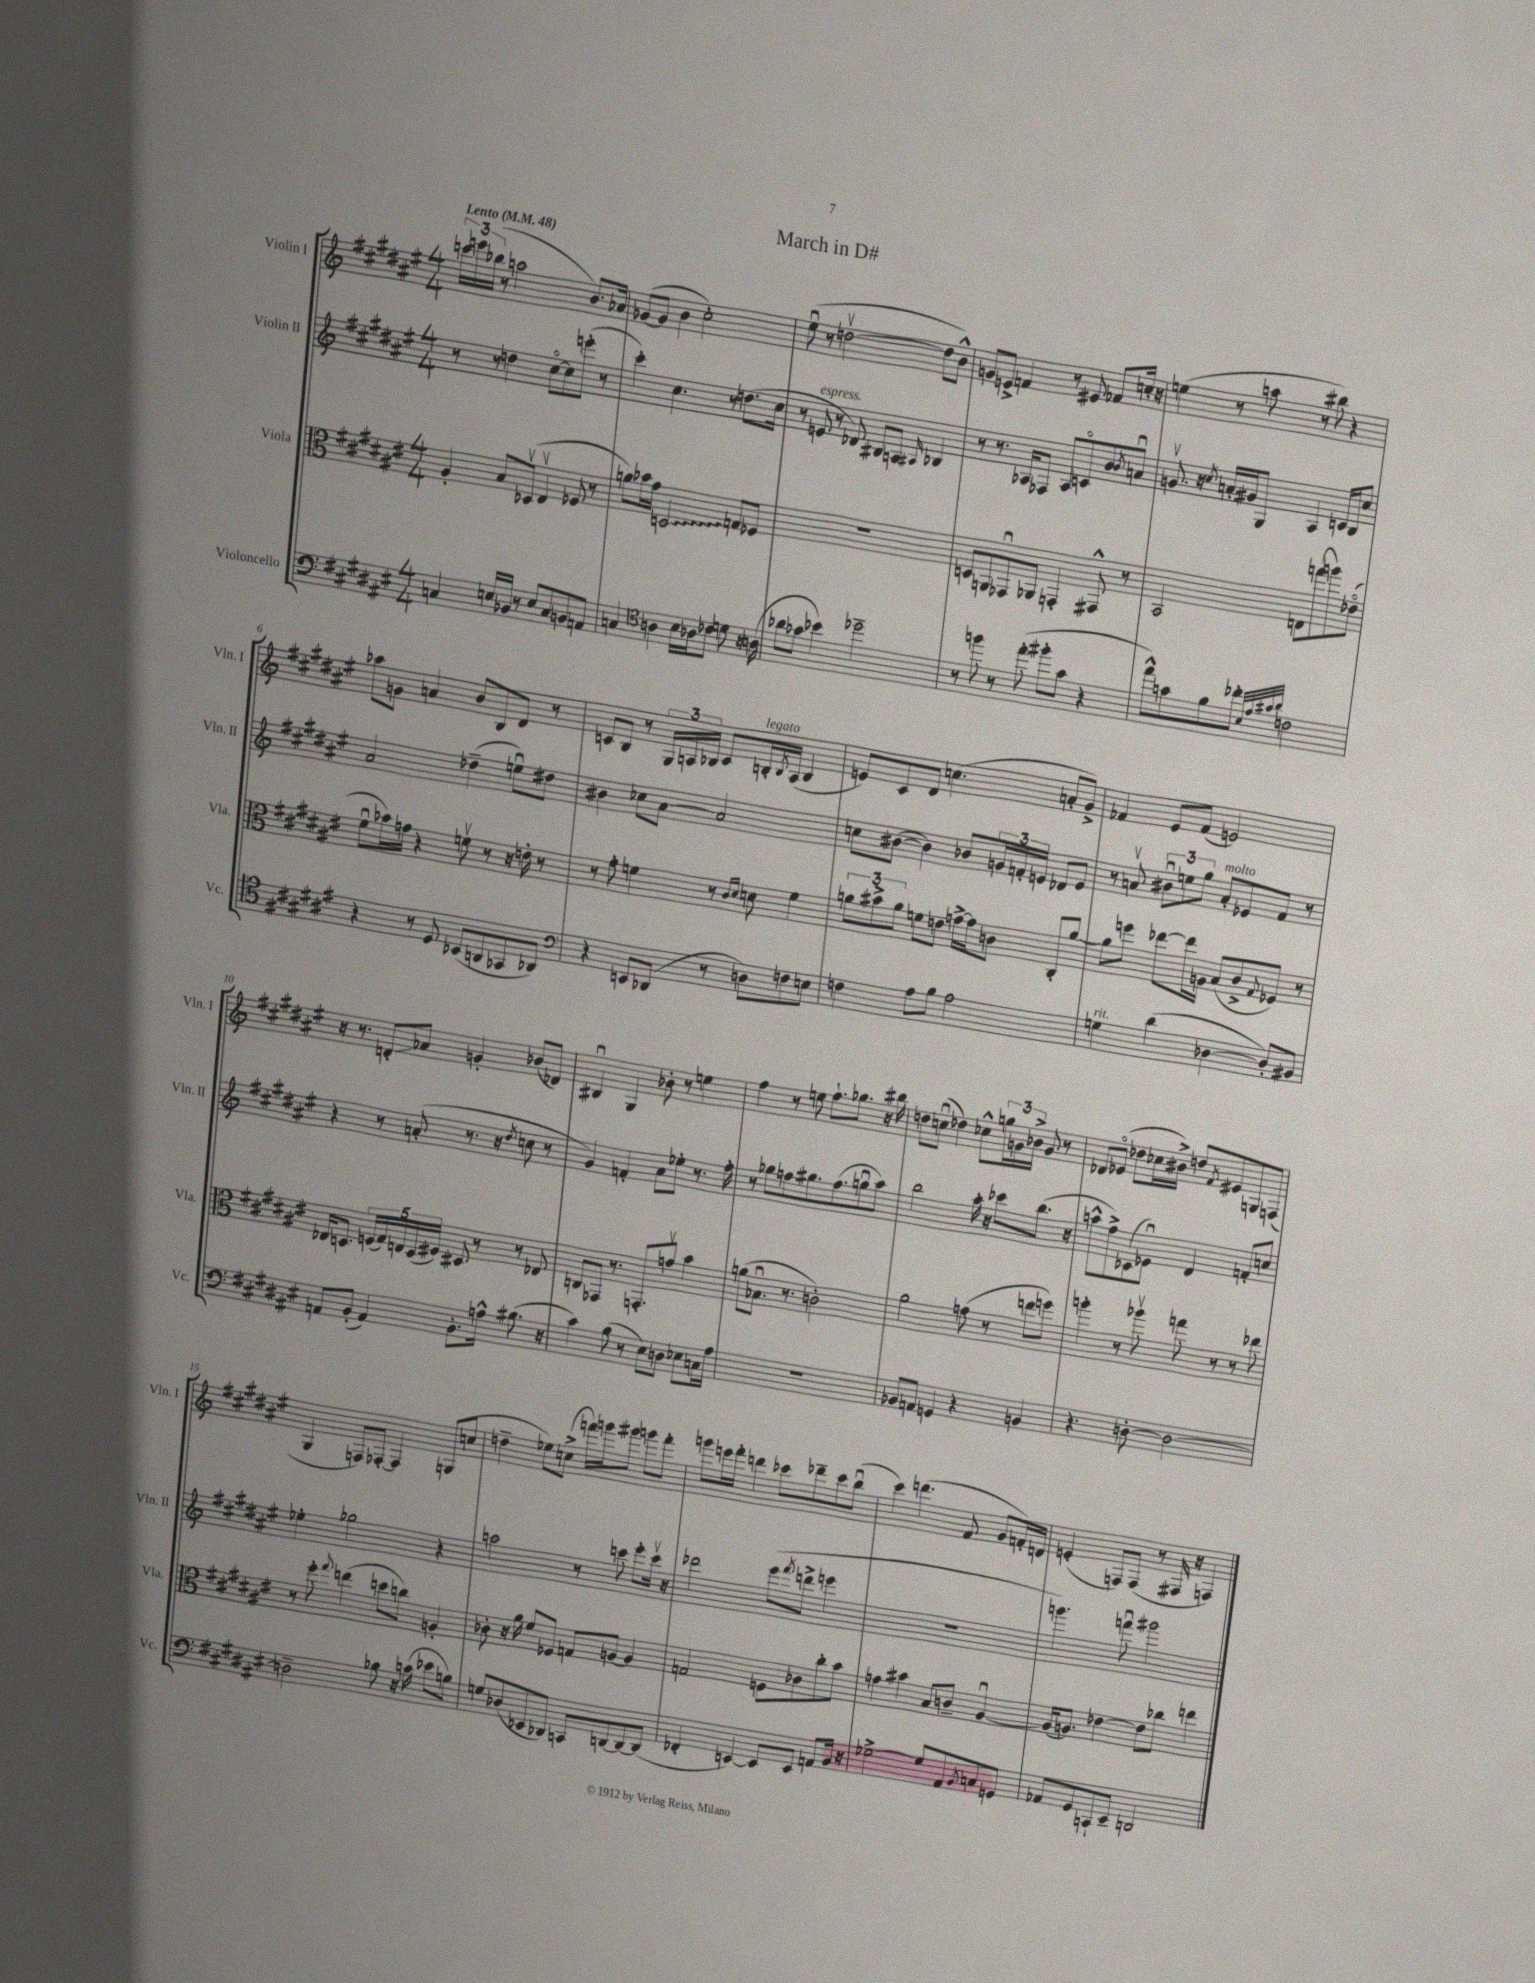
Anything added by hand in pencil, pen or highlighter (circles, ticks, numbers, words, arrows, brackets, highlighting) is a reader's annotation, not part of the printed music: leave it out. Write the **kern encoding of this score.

**kern	**kern	**kern	**kern
*staff4	*staff3	*staff2	*staff1
*clefF4	*clefC3	*clefG2	*clefG2
*k[f#c#g#d#a#e#]	*k[f#c#g#d#a#e#]	*k[f#c#g#d#a#e#]	*k[f#c#g#d#a#e#]
*M4/4	*M4/4	*M4/4	*M4/4
*MM48	*MM48	*MM48	*MM48
4C/	4A#'/	8r	24ccc\LL
.	.	.	24eee\
.	.	.	(24bb-\JJ
.	.	8r	8r
16E/LL	8B/L	4dd\	2aa\
16BB-/JJ	.	.	.
8r	(8D-v/J	.	.
8E/L	4E#v/	[8cc#o\L	.
8C/	.	8cc#\]	.
8BB/	8F-/	(8eee'\J	8.b/L)
8AA/J	8r	8r	.
.	.	.	16a-/Jk
=	=	=	=
4C/	8a\L)	4ccc#'\)	([8g-/L
.	16b-\L	.	8g-/]J
.	16g#\JJ	.	.
*clefC4	*	*	*
4A\	2D/	4.cc#\	4b\
16B\LL	.	.	2cc#'\)
16A-\J	.	.	.
8c-\J	.	8r	.
8d\	8G/L	(8.dd\L	.
16r	8F-/J	.	.
(16A\	.	16cc#\Jk	.
=	=	=	=
8a-\L	1r	8r	(8ee#u\
8g-\J	.	8e/	8r
4b-\)	.	8r	[2ddv\
.	.	8d-/)	.
2dd-~\	.	8B#/L	.
.	.	8A/J	.
.	.	16qqA#/	.
.	.	4B-/	8dd\]L
.	.	.	8b^^\J)
=	=	=	=
8r	8D/L	8r	8g/L
8ff\	8AA/	8.r	8e^/J
8r	8GG-u/	.	4f/
.	.	16A-/LK	.
(8ee#'\	8AA-/J	8F-/J	.
8ff#'\L	4GG'/	8A-/L	8r
8g#\J	.	8co/	8e#/
4r	8GG#^^/	8b/	8f-/L
.	.	8qb/	.
.	8r	8au/J	16cc'/Jk
.	.	.	16r
=	=	=	=
8ee#^^\L)	2BB/	8.gv/	(4ee\
8g\	.	.	.
.	.	16r	.
.	.	8qcc#/	.
8f#\	.	16a'/LL	8r
.	.	16g#/J	.
8cc-'\J	.	8G#/J	8aa\
32qqB/LLL	.	.	.
32qqe#/	.	.	.
32qqg#/	.	.	.
32qqa#/JJJ	.	.	.
2c\	8E\L	4A#/	8r
.	(8gg\	.	8bb#\)
.	8aa\)	16c/LL	4r
.	.	16B/J	.
.	(8e-o\J	8cc#/J	.
=	=	=	=
4r	8f#u\L	2a#/	8aa-\L
.	16b-\L)	.	8g\J
.	16g\JJ	.	.
8r	4r	.	4a/
8D#/	.	.	.
(8BB-/L	8fv\	(4dd-~\	8b/L
8AA/	8r	.	8B/
8GG-/	16r	8eeu\L)	8d#/J
.	16e'\	.	.
8AA-/J)	8r	8dd#\J	8r
=	=	=	=
*clefF4	*	*	*
4r	8r	4b#\	8c/L
.	8g#'\	.	8B/J
8EE/L	4f\	8cc-\L	8r
(8DD-/J	.	[8a#\J	24G#/LL
.	.	.	24A/
.	.	.	24B-/JJ
8r	8r	2a#/]	8c/L
.	16qqc#/LL	.	.
.	16qqd#/JJ	.	.
8D\L)	8d\	.	16B'/L
.	.	.	8qB/
.	.	.	(16A/JJ
8F\	4f\	.	4B/
8E\J	.	.	.
=	=	=	=
4F\	12a\L	8cc\L	8e/L)
.	12b#^\	.	.
.	.	([8b#\J	8c#/
.	12a\J	.	.
8A#\L	8f\L	4b#\])	8d#/J
8B\J	8e\J	.	(4.cc\
2A#\	[16g^\LL	8b-/L	.
.	16g\]J	.	.
.	8c\J	24g/L	.
.	.	24f'/	.
.	.	24e/JJ	.
.	8C#'/L	8d-/L	8a'/L
.	[8a/J	8e/J	8g#^/J)
=	=	=	=
4G\	8a\]L	8r	4f-/
.	8ff\J	8av/	.
(4d#\	[8ee-\L	12b#u\L	8e#/L
.	.	12ee\	.
.	16ee-\]L	.	(8f-/J
.	.	12gg#\J	.
.	16A\JJ	.	.
[4D-\	(8B/L	8a'/L	2e/)
.	8c#^/	8e-/	.
.	8qqG#/	.	.
8D-'/]L)	8F-/J)	8f#/J	.
8BB#/J	8r	8r	.
=	=	=	=
8AA/L	16E-/LK	4r	16r
.	8.D/J	.	8.r
(8BB'/J	.	.	.
4AA/)	(20F/LL	8r	8d'/L
.	20G#/)	.	.
.	20E/	.	.
.	.	(8a'/	8a-/J
.	(20D/	.	.
.	20F#/JJ)	.	.
8.BB'\L	8D#/	8.r	4g'/
.	8r	.	.
16A^^\Jk	.	16r	.
.	.	8qdd#/	.
(8.B#\	8r	8cc\	(8b-/L
.	8E-/	8r	8d-/J)
16r	.	.	.
=	=	=	=
4c#\)	8C/L	4g#/)	4B#u/
.	8GG-/J	.	.
(8B\	8.r	4f'/	4G#/
8r	.	.	.
.	8.GG'/L	.	.
8E#\L)	.	8a#\L	8b-'\
8D\J	8gv/J	8ee-'\J	8r
8E-\L	4b\	8.r	4ee\
16C\L	.	.	.
16A#\JJ	.	16ff#'\	.
=	=	=	=
1r	(8a\L	8r	4ff#\
.	8.B-u\J	8gg-\L	.
.	.	8ff\	8r
.	8.r	.	.
.	.	8.gg#\	8ee\
.	2c'\)	.	8.ff#`\L
.	.	(8.ff\	.
.	.	.	8.gg-\J
.	.	8ggu\	.
.	.	8aa#\J)	16r
.	.	.	16bb#\
=	=	=	=
8BB-/L	2a#\	2bb\	8dd\L
8AA/J	.	.	(8ccu\J
4GG/	.	.	4dd-\)
4r	(8g\	16aa#'\	8cc-^^\L
.	.	16r	.
.	8r	8ccc-\L	24gg\L
.	.	.	24g\
.	.	.	24b-^\JJ
4BB/	8ee\L	(8.bb\J	8g/
.	8ff\J)	.	8r
.	.	16r	.
=	=	=	=
4.r	4aa'\	8aa^^\L	8d-/L
.	.	8ff#^\)	(8e-o/J
.	8r	(8c-\	8dd-\L
[8D'\	8aa-v\	8e-u\J)	16cc-\L
.	.	.	16b#^\JJ)
2D\_	8gg\	4d#/	8dd/L
.	.	.	8qf#/
.	8r	.	8e#/
.	8r	8f'/L	8G/
.	8ee-\	8cc/J	(8F/J
=	=	=	=
2D~\]	8r	4ee-'\	4G#/
.	8ff#'\	.	.
.	8qqgg#/	.	.
.	(4ee\	2gg-\	8F/L)
.	.	.	[8F-'/J
8B-\	8dd\L	.	4F-/]
16r	8cc\J)	.	.
(16c\	.	.	.
8e-\L	4A'/	4r	(8G/L
8B\J)	.	.	8cc/J
=	=	=	=
8G/L	8c-'\	2aa\	4dd~\
(8D-/	16r	.	.
.	16a#\	.	.
8EE-/	8f#/L	.	8ee-\L)
8DD-/J)	8F-/J	.	(8cc^\J
8CC/L	8G/L	8r	16fff\LL)
.	.	.	16ggg\J
[8DD/	[8A/J	8ccc\	8ggg#\J
8DD/_	4A/]	8eee#'\L	8ggg\L
(8DD/]J	.	16cccv\Jk	8fff'\J
.	.	16r	.
=	=	=	=
4FF-'/	2G/	2ddd-\	8ggg\L
.	.	.	16eee\L
.	.	.	16fff#'\JJ
[4EE/)	.	.	4ddd\
8EE/]L	8F\L	(8eee#\L	8ccc-\L
.	.	8qfff#/	.
8EE/J	8c-\	8ddd^\J	8ddd-~\
8AA/L	8cc#'\	4eee\	8ccc-\
16BB/Jk	8b\J	.	(8bbu\J
16r	.	.	.
=	=	=	=
[2G-^\	4g\	1r	4ccc#\)
.	4b#\	.	(4.ddd\
8G-/]L	8B/L	.	.
8AA#/	8c~/J	.	8f#/
8qBB/	.	.	.
8C/	[4A#u/	.	8g#/L
8GG/J	.	.	16f'/L)
.	.	.	16d/JJ
=	=	=	=
8AA-/L	(16A#/]LK	4.ggg\)	(4e'/
.	8.A/J)	.	.
8GG#/	.	.	.
8CC`/	[4e-\	.	8F/L)
8EE#~/J	.	8fffu\	(8F/J
2DD/	8e-\]L	2ggg#\	8r
.	8cc-\J	.	16F#/
.	.	.	16r
.	4ee\	.	4F/)
==	==	==	==
*-	*-	*-	*-
